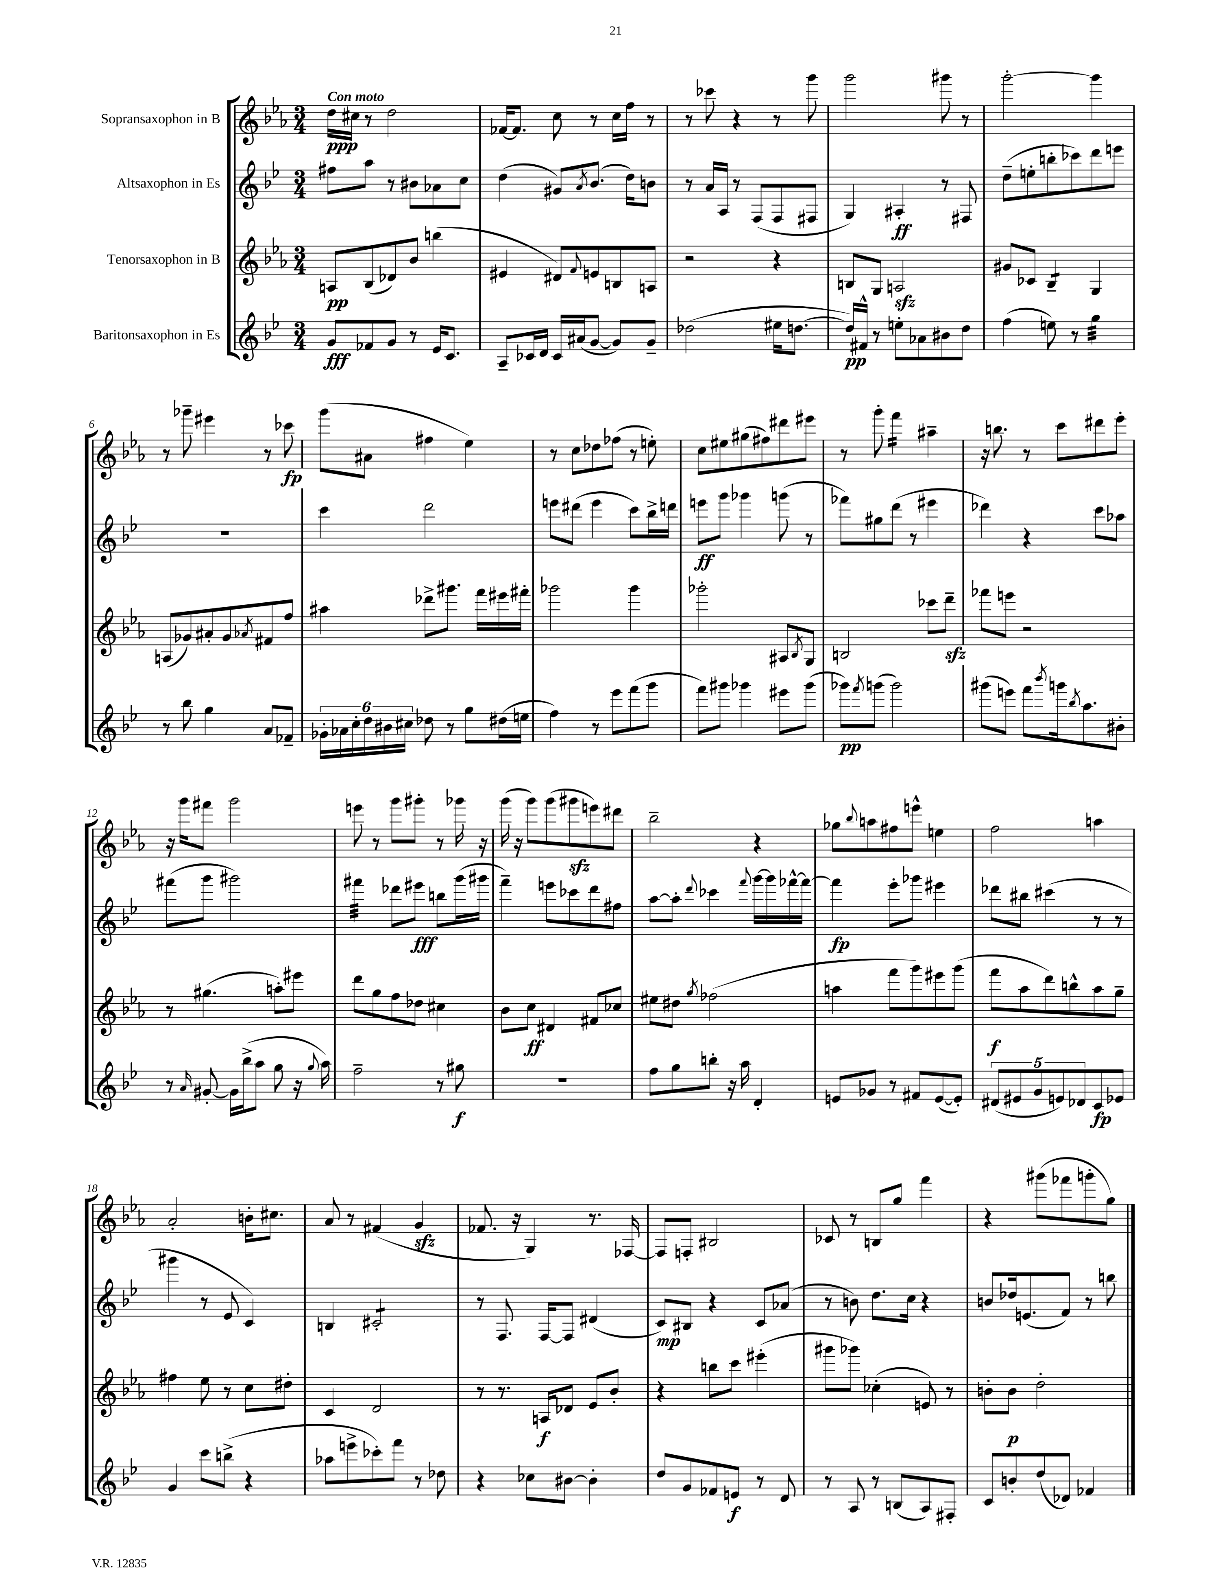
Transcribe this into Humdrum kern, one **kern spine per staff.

**kern	**kern	**kern	**kern
*staff4	*staff3	*staff2	*staff1
*clefG2	*clefG2	*clefG2	*clefG2
*k[b-e-]	*k[b-e-a-]	*k[b-e-]	*k[b-e-a-]
*M3/4	*M3/4	*M3/4	*M3/4
8g	8A	8ff#	16dd
.	.	.	16cc#
8f-	(8B-	8aa	8r
8g	8d-)	8r	2dd
8r	8b-	8b#	.
16e-	(4bb	8a-	.
8.c	.	.	.
.	.	8cc	.
=	=	=	=
8A~	4e#	(4dd	[16f-
.	.	.	8.f-]
16c-	.	.	.
16d	.	.	.
16c-	8d#)	8g#)	8cc
(16a#	.	.	.
.	8qqf	8qa	.
[8g	8e	(8.b-	8r
8g])	8B	.	16cc
.	.	16dd)	16ff
8g~	8A	8b	8r
=	=	=	=
(2dd-	2r	8r	8r
.	.	16a	8ccc-
.	.	16A	.
.	.	8r	4r
.	.	(8F	.
16ee#	4r	8F	8r
[8.dd	.	.	.
.	.	8F#	8ggg
=	=	=	=
16dd])	8B	4G)	2ggg
16f#^^	.	.	.
8r	8G	.	.
8ee'	2A	4A#'	.
8a-	.	.	.
8b#	.	8r	8ggg#
8dd	.	8F#	8r
=	=	=	=
(4ff	8g#	(8dd~	[2ggg'
.	8c-	8ee'	.
8ee)	4B-~	8bb'	.
8r	.	8ccc-)	.
4gg	4G	8ddd	4ggg]
.	.	8eee	.
=	=	=	=
8r	(8A	2.r	8r
8bb-	8g-)	.	8ggg-~
4gg	8a#'	.	4eee#
.	8g-	.	.
.	8qa-	.	.
8a	8f#	.	8r
8f-~	8ff	.	8ccc-
=	=	=	=
24g-'	4aa#	4ccc	(8ggg
24a-	.	.	.
24cc'	.	.	.
24dd	.	.	8a#
24b#	.	.	.
24cc#	.	.	.
8dd-	8ddd-^	2ddd	4ff#
8r	8.ggg#	.	.
8gg	.	.	4ee-)
.	16fff	.	.
(16dd#	16eee#	.	.
16ee	16fff#'	.	.
=	=	=	=
4ff)	2ggg-	8eee	8r
.	.	(8ddd#	8cc
8r	.	4eee	8dd-
8eee-	.	.	(8ff-
(8fff	4ggg-	8ccc)	8r
8ggg	.	16bb-^	8ee')
.	.	16ddd	.
=	=	=	=
8fff)	2ggg-'	8eee	8cc
8ggg#	.	8ggg	8ee#
4ggg-	.	4ggg-	(8gg#
.	.	.	8ff#)
8eee#	8A#	(8ggg	8ddd#
.	8qB-	.	.
(8ggg-	8G	8r	8eee#
=	=	=	=
8ggg-)	2B	8fff-)	8r
8qfff	.	.	.
(8ggg	.	8gg#	8ggg'
2ggg)	.	(8ddd	4fff
.	.	8r	.
.	8ccc-	4eee#	4aa#~
.	8ddd~	.	.
=	=	=	=
(8ggg#	8fff-	4ddd-)	16r
.	.	.	8.bb
8eee)	8eee	.	.
8fff	2r	4r	8r
8qbbb-	.	.	.
16ggg	.	.	8ccc
8qbb-	.	.	.
8.aa	.	.	.
.	.	8ccc	8ddd#
8b#'	.	8aa-	8eee-'
=	=	=	=
8r	8r	(8fff#	16r
.	.	.	16ggg
16qqa	.	.	.
[8g#'	(4.gg#	8ggg	8fff#
16g#]	.	2ggg#)	2ggg
(16bb-^	.	.	.
8aa	.	.	.
8gg	8aa')	.	.
16r	8eee#	.	.
8qqgg	.	.	.
16aa)	.	.	.
=	=	=	=
2ff~	8ddd	4fff#	8eee
.	8gg	.	8r
.	8ff	8ddd-	8ggg
.	8dd-	8eee#	8ggg#'
8r	4cc#	8bb	8r
8gg#	.	(16ggg	16ggg-
.	.	16ggg#	16r
=	=	=	=
2.r	8b-	4fff~)	(16ggg
.	.	.	16r
.	8cc	.	8ggg)
.	4d#	8eee	(8ggg
.	.	8ccc-	8ggg#
.	8f#	8ddd	8eee)
.	8cc-	8ff#	8ddd#
=	=	=	=
8ff	8ee#	[8aa	2bb-~
8gg	8dd#	8aa']	.
.	8qgg	8qqddd	.
8bb'	(2ff-	4ccc-	.
16r	.	.	.
16aa	.	.	.
.	.	8qqfff	.
4d'	.	[16ggg	4r
.	.	16ggg]	.
.	.	[16fff-^^	.
.	.	16fff-_	.
=	=	=	=
8e	4aa	4fff-]	8gg-
.	.	.	8qqbb-
8g-	.	.	8aa
8r	8fff	8eee-'	8ff#
8f#	8ggg)	8ggg-	8eee^^
([8e	8eee#	4eee#	4ee
8e'])	(8ggg	.	.
=	=	=	=
(10d#	8fff	8ddd-	2ff
10e#	.	.	.
.	8aa-	8bb#	.
10g	.	.	.
.	8ddd)	(4ccc#	.
10e)	.	.	.
.	8bb^^	.	.
10d-	.	.	.
8c	8aa-	8r	4aa
8e-	8gg~	8r	.
=	=	=	=
4g	4ff#	4ggg#	2a-'
8ccc	8ee-	8r	.
(8bb^	8r	8e-	.
4r	8cc	4c)	16b'
.	.	.	8.cc#
.	8dd#'	.	.
=	=	=	=
8aa-	4c	4B	8a-
8eee^	.	.	8r
8ccc-')	2d	2c#'	(4f#
8fff	.	.	.
8r	.	.	4g
8dd-	.	.	.
=	=	=	=
4r	8r	8r	8.f-
.	8.r	8.F	.
.	.	.	16r
8cc-	.	.	4G)
.	16A	[16F	.
[8b#	8d-	8F]	.
4b#']	8e-	(4d#	8.r
.	8b-'	.	.
.	.	.	[16F-
=	=	=	=
8dd	4r	8c)	8F-]
8g	.	8B#	8F'
8f-	8bb	4r	2B#
8e	8ccc	.	.
8r	(4eee#'	8c	.
8d	.	(8a-	.
=	=	=	=
8r	8ggg#	8r	8c-
8A	8ggg-)	8b)	8r
8r	(4cc-'	8.dd	8B
(8B	.	.	8gg
.	.	16cc	.
8A)	8e)	4r	4fff
8F#'	8r	.	.
=	=	=	=
8c	8b'	8b	4r
8b'	8b	16dd-	.
.	.	(8.e	.
(8dd	2dd'	.	(8ggg#
8d-)	.	8f)	8fff-
4f-	.	8r	8ggg'
.	.	8bb	8gg)
==	==	==	==
*-	*-	*-	*-
